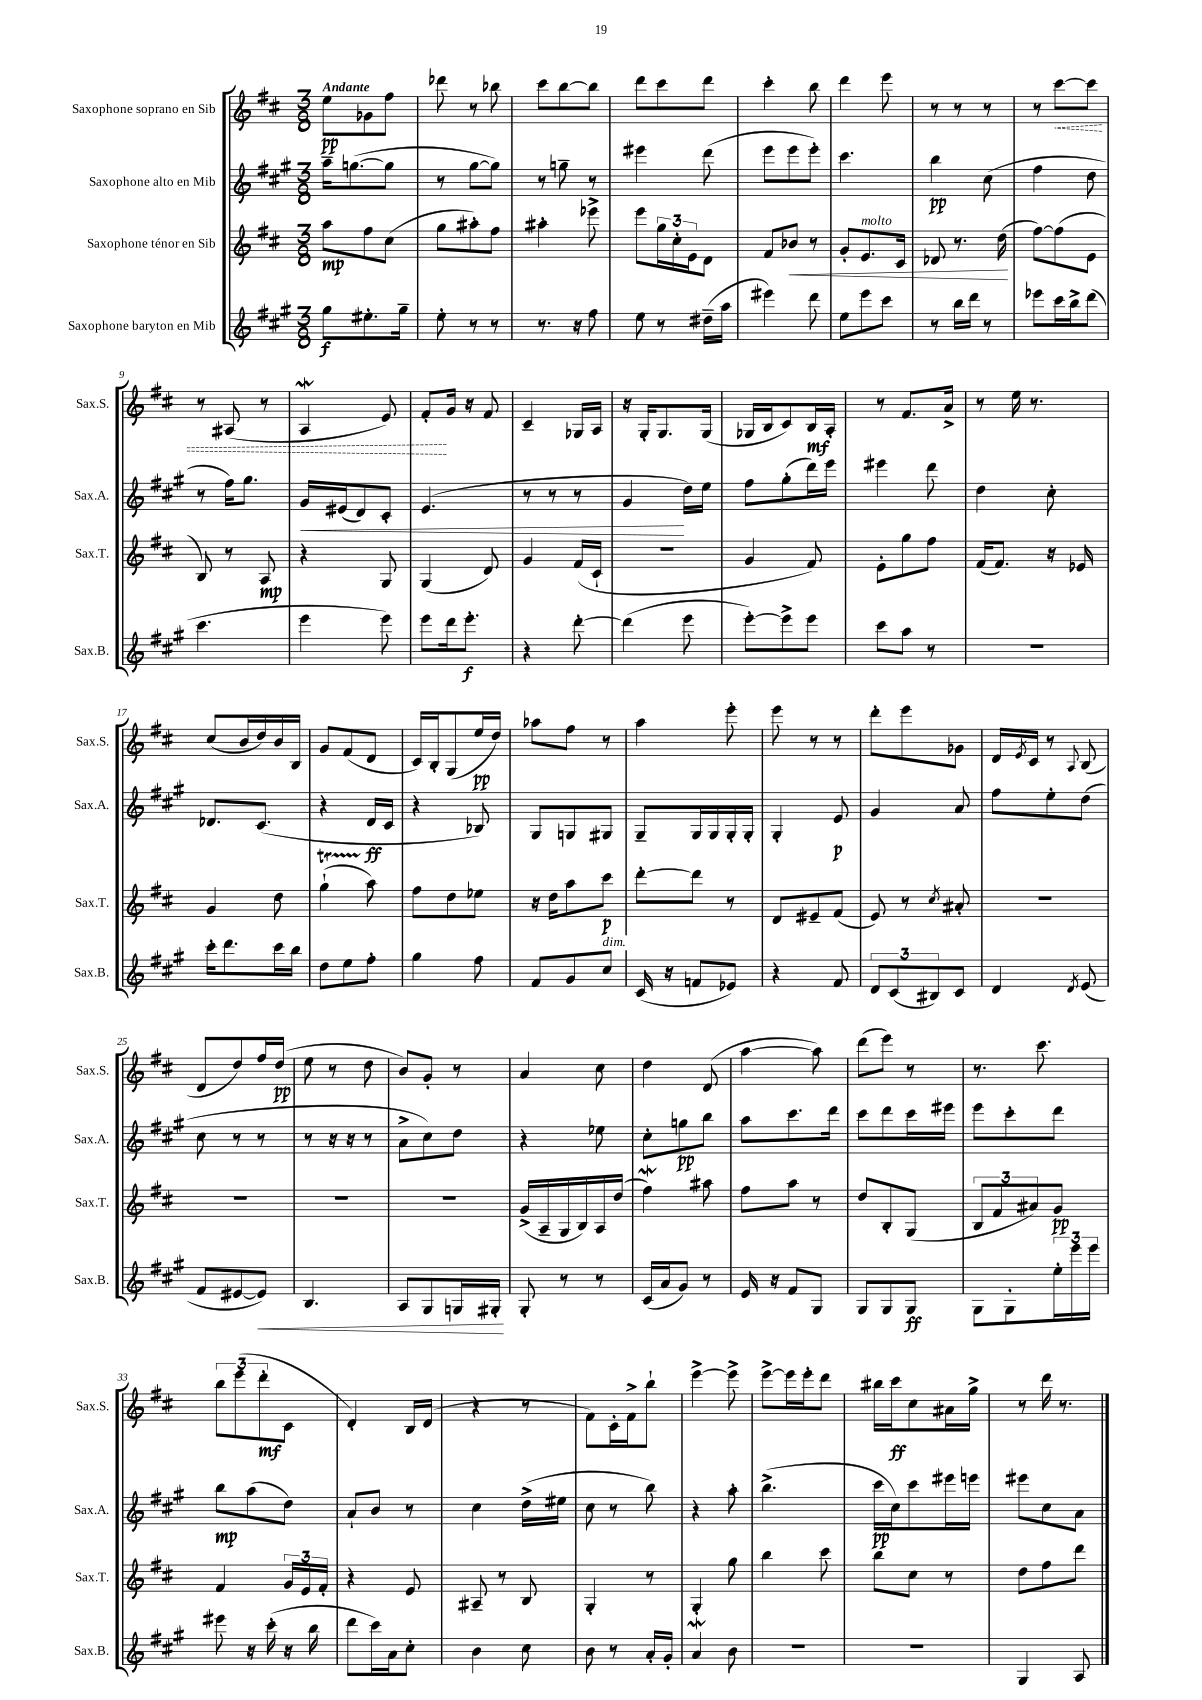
<<
\new StaffGroup <<
\new Staff = "s0" \with { instrumentName = "Saxophone soprano en Sib" shortInstrumentName = "Sax.S." } {
    \clef treble \key d \major \numericTimeSignature \time 3/8 \tempo "Andante"
    e''8\pp ges'8 fis''8 |
    des'''8 r8 bes''8 |
    cis'''8 b''8~ b''8 |
    d'''8 cis'''8 d'''8 |
    cis'''4-. b''8 |
    d'''4 e'''8 |
    r8 r8 r8 |
    r8 \once \override Hairpin.style = #'dashed-line cis'''8~\< cis'''8 |
    r8 ais8( r8 |
    a4\mordent e'8) |
    fis'8-.\! g'16 r16 fis'8 |
    cis'4-- ges16 a16 |
    r16 g16-. g8. g16( |
    ges16 b16 cis'8) b16\mf a16-. |
    r8 fis'8. a'16-> |
    r8 e''16 r8. |
    cis''8( b'16 d''16) b'16 b16 |
    g'8 fis'8( d'8 |
    cis'16) b16-. g8( e''16\pp d''16) |
    aes''8 fis''8 r8 |
    a''4 e'''8-. |
    e'''8 r8 r8 |
    d'''8-. e'''8 ges'8 |
    d'16 \acciaccatura { e'8 } cis'16 r8 \appoggiatura { a8 } b8( |
    d'8 d''8) fis''16 d''16\pp( |
    e''8 r8 d''8 |
    b'8) g'8-. r8 |
    a'4 cis''8 |
    d''4 d'8( |
    a''4~ a''8) |
    d'''8( e'''8) r8 |
    r8. cis'''8. |
    \tuplet 3/2 { b''8 e'''8( d'''8-.\mf } cis'8 |
    d'4-.) b16 d'16( |
    r4 r8 |
    fis'8) cis'16-. fis'16-> b''8-! |
    e'''4~-> e'''8-> |
    e'''8~-> e'''16 e'''16-. d'''8 |
    bis''16 cis'''16\ff cis''8 ais'16 g''16-> |
    r8 d'''16 r8. \bar "|." |
}
\new Staff = "s1" \with { instrumentName = "Saxophone alto en Mib" shortInstrumentName = "Sax.A." } {
    \clef treble \key a \major \numericTimeSignature \time 3/8
    a''16-- g''8.~( g''8 |
    r8 gis''8~ gis''8) |
    r8 g''8-- r8 |
    eis'''4 d'''8( |
    e'''8 e'''8 e'''8-.) |
    cis'''4. |
    b''4\pp cis''8( |
    fis''4 d''8 |
    r8 fis''16) gis''8. |
    gis'16\< eis'16( d'8) cis'8-. |
    e'4.( |
    r8 r8 r8 |
    gis'4\! d''16) e''16 |
    fis''8 gis''8-.( d'''16) e'''16 |
    eis'''4 d'''8 |
    d''4 cis''8-. |
    des'8. cis'8.( |
    r4 d'16\ff cis'16 |
    r4 bes8) |
    gis8 g8 gis8 |
    gis8-- gis16 gis16 gis16-. gis16-. |
    gis4-. e'8\p |
    gis'4 a'8 |
    fis''8 e''8-. d''8( |
    cis''8 r8 r8 |
    r8 r16 r16 r8 |
    a'8-> cis''8) d''8 |
    r4 ees''8 |
    cis''8-. g''8\pp b''8 |
    a''8 cis'''8. d'''16 |
    cis'''8 d'''8 cis'''16 eis'''16 |
    e'''8 cis'''8-. d'''8 |
    b''8\mp a''8( d''8) |
    a'8-! b'8 r8 |
    cis''4 d''16->( eis''16 |
    cis''8 r8 b''8) |
    r4 a''8-. |
    b''4.->( |
    cis'''16\pp cis''16) cis'''8 eis'''16 e'''16 |
    eis'''8 cis''8 a'8 \bar "|." |
}
\new Staff = "s2" \with { instrumentName = "Saxophone ténor en Sib" shortInstrumentName = "Sax.T." } {
    \clef treble \key d \major \numericTimeSignature \time 3/8
    a''8\mp fis''8 cis''8( |
    g''8 ais''8-.) fis''8 |
    ais''4-. ees'''8-> |
    e'''8 \tuplet 3/2 { g''16 cis''16-. e'16 } d'8 |
    fis'8 bes'8\< r8 |
    g'8-. e'8.^\markup { \italic "molto" } cis'16 |
    des'8 r8. d''16\!( |
    fis''8~) fis''8( e'8 |
    b8) r8 a8\mp |
    r4 g8 |
    g4( d'8) |
    g'4 fis'16( cis'16-! |
    R4. |
    g'4 fis'8) |
    e'8-. g''8 fis''8 |
    fis'16( fis'8.) r16 ees'16 |
    g'4 d''8 |
    g''4-!\startTrillSpan( a''8\stopTrillSpan) |
    fis''8 d''8 ees''8 |
    r16 d''16 a''8 cis'''8\p |
    d'''8~-. d'''8 r8 |
    d'8 eis'8-- fis'8( |
    e'8) r8 \acciaccatura { cis''8 } ais'8-. |
    R4. |
    R4. |
    R4. |
    R4. |
    g'16->( a16-- g16 b16) a16 d''16( |
    fis''4\mordent) ais''8 |
    fis''8 a''8 r8 |
    d''8 b8-. g8( |
    \tuplet 3/2 { b8 fis'8 ais'8) } g'8\pp |
    fis'4 \tuplet 3/2 { g'16 e'16 fis'16-. } |
    r4 e'8 |
    ais8-- r8 b8 |
    g4-. r8 |
    g4-. g''8 |
    b''4 cis'''8 |
    b''8 cis''8 r8 |
    d''8 fis''8 d'''8 \bar "|." |
}
\new Staff = "s3" \with { instrumentName = "Saxophone baryton en Mib" shortInstrumentName = "Sax.B." } {
    \clef treble \key a \major \numericTimeSignature \time 3/8
    gis''8\f eis''8.-. gis''16-- |
    e''8-. r8 r8 |
    r8. r16 fis''8 |
    e''8 r8 dis''16--( a''16 |
    eis'''4) d'''8 |
    e''8 e'''8 cis'''8 |
    r8 b''16 d'''16 r8 |
    ees'''8 cis'''16 b''16-> d'''8( |
    cis'''4. |
    e'''4 e'''8) |
    e'''8 d'''16 e'''8.-.\f |
    r4 d'''8~-. |
    d'''4( e'''8 |
    e'''8~-.) e'''8-> e'''8 |
    cis'''8 a''8 r8 |
    R4. |
    cis'''16-. d'''8. cis'''16 b''16 |
    d''8 e''8 fis''8-. |
    gis''4 fis''8 |
    fis'8 gis'8 cis''8^\markup { \italic "dim." } |
    cis'16( r16 f'8 ees'8) |
    r4 fis'8 |
    \tuplet 3/2 { d'8 cis'8( bis8) } cis'8 |
    d'4 \acciaccatura { d'8 } e'8( |
    fis'8 eis'8~ eis'8\<) |
    b4. |
    a8 gis8 g16 gis16-.\! |
    gis8-. r8 r8 |
    cis'16( a'16 gis'8) r8 |
    e'16 r16 fis'8 gis8 |
    gis8 gis8 gis8\ff |
    gis8 gis8-. \tuplet 3/2 { e''16-. e'''16 e'''16 } |
    eis'''8 r16 cis'''16-.( r16 b''16 |
    d'''8 cis'''16) a'16 cis''8-. |
    b'4 cis''8 |
    b'8 r8 a'16-. gis'16-. |
    a'4\mordent b'8 |
    R4. |
    R4. |
    gis4 a8 \bar "|." |
}
>>
>>
